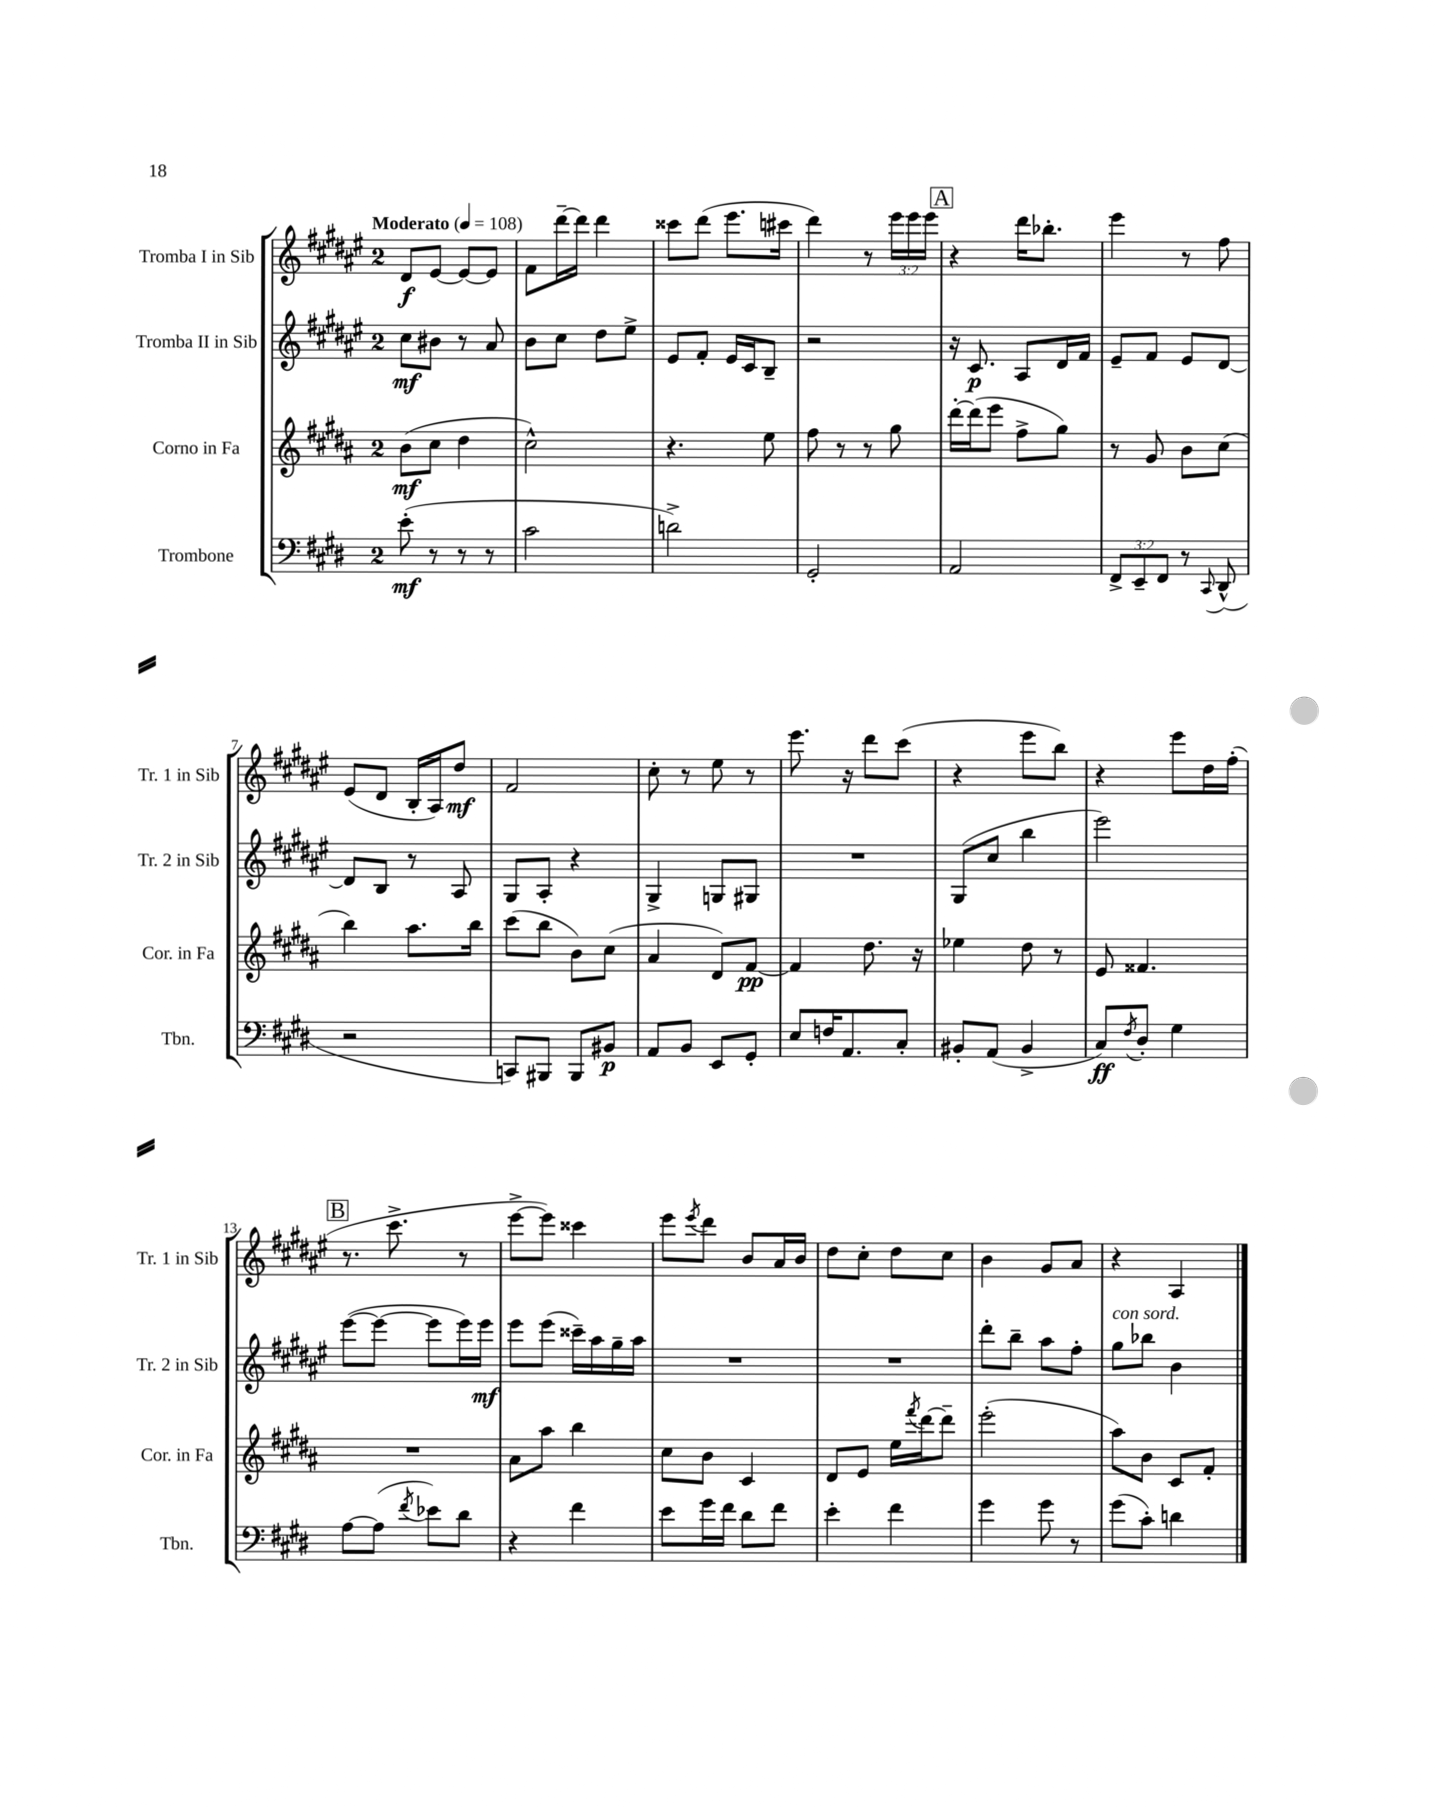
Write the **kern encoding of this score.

**kern	**dynam	**kern	**dynam	**kern	**dynam	**kern	**dynam
*part4	*part4	*part3	*part3	*part2	*part2	*part1	*part1
*staff4	*staff4	*staff3	*staff3	*staff2	*staff2	*staff1	*staff1
*I"Trombone	*	*I"Corno in Fa	*	*I"Tromba II in Sib	*	*I"Tromba I in Sib	*
*I'Tbn.	*	*I'Cor. in Fa	*	*I'Tr. 2 in Sib	*	*I'Tr. 1 in Sib	*
*clefF4	*	*clefG2	*	*clefG2	*	*clefG2	*
*k[f#c#g#d#]	*	*k[f#c#g#d#a#]	*	*k[f#c#g#d#a#e#]	*	*k[f#c#g#d#a#e#]	*
*M2/4	*	*M2/4	*	*M2/4	*	*M2/4	*
*MM108	*	*MM108	*	*MM108	*	*MM108	*
=1	=1	=1	=1	=1	=1	=1	=1
!	!	!	!	!	!	!LO:TX:a:B:t=Moderato	!
(8e'\	mf	(8b\L	mf	8cc#\L	mf	8d#/L	f
8r	.	8cc#\J	.	8b#X\J	.	[8e#/J	.
8r	.	4dd#\	.	8r	.	8e#/L_	.
8r	.	.	.	8a#/	.	8e#/J]	.
=2	=2	=2	=2	=2	=2	=2	=2
2c#\	.	2cc#^^\)	.	8b\L	.	8f#\L	.
.	.	.	.	8cc#\J	.	[16ddd#~\L	.
.	.	.	.	.	.	16ddd#\JJ]	.
.	.	.	.	8dd#\L	.	4ddd#\	.
.	.	.	.	8ee#^\J	.	.	.
=3	=3	=3	=3	=3	=3	=3	=3
2dn^\)	.	4.r	.	8e#/L	.	8ccc##X\L	.
.	.	.	.	8f#'/J	.	(8ddd#\J	.
.	.	.	.	16e#/LL	.	8.eee#\L	.
.	.	.	.	16c#/J	.	.	.
.	.	8ee\	.	8B~/J	.	.	.
.	.	.	.	.	.	16ccc#X\Jk	.
=4	=4	=4	=4	=4	=4	=4	=4
2GG#'/	.	8ff#\	.	2r	.	4ddd#\)	.
.	.	8r	.	.	.	.	.
.	.	8r	.	.	.	8r	.
.	.	8gg#\	.	.	.	24eee#\LL	.
.	.	.	.	.	.	24eee#\	.
.	.	.	.	.	.	24eee#\JJ	.
!!LO:REH:place=s1:t=A
=5	=5	=5	=5	=5	=5	=5	=5
2AA/	.	[16ddd#'\LL	.	16r	.	4r	.
.	.	(16ddd#\J]	.	8.c#/	p	.	.
.	.	8eee\J	.	.	.	.	.
.	.	8ff#^\L	.	8A#/L	.	16ddd#\KL	.
.	.	.	.	.	.	8.bb-X'\J	.
.	.	8gg#\J)	.	16d#/L	.	.	.
.	.	.	.	16f#/JJ	.	.	.
=6	=6	=6	=6	=6	=6	=6	=6
12FF#^/L	.	8r	.	8e#~/L	.	4eee#\	.
12EE~/	.	.	.	.	.	.	.
.	.	8g#/	.	8f#/J	.	.	.
12FF#/J	.	.	.	.	.	.	.
8r	.	8b\L	.	8e#/L	.	8r	.
8qqCC#/	.	.	.	.	.	.	.
(8DD#^^/	.	(8cc#\J	.	[8d#/J	.	8ff#\	.
!!LO:LB:g=z
=7	=7	=7	=7	=7	=7	=7	=7
2r	.	4bb\)	.	8d#/L]	.	(8e#/L	.
.	.	.	.	8B/J	.	8d#/J	.
.	.	8.aa#\L	.	8r	.	16B'/LL	.
.	.	.	.	.	.	16A#/J)	.
.	.	.	.	8A#/	.	8dd#/J	mf
.	.	16bb\Jk	.	.	.	.	.
=8	=8	=8	=8	=8	=8	=8	=8
8CCn/L)	.	(8ccc#\L	.	8G#/L	.	2f#/	.
8BBB#X/J	.	8bb\J	.	8A#'/J	.	.	.
8BBB#/L	.	8b\L)	.	4r	.	.	.
8BB#X/J	p	(8cc#\J	.	.	.	.	.
=9	=9	=9	=9	=9	=9	=9	=9
8AA/L	.	4a#/	.	4G#^/	.	8cc#'\	.
8BB/J	.	.	.	.	.	8r	.
8EE/L	.	8d#/L)	.	8Gn/L	.	8ee#\	.
8GG#'/J	.	[8f#/J	pp	8G#X/J	.	8r	.
=10	=10	=10	=10	=10	=10	=10	=10
8E/L	.	4f#/]	.	2r	.	8.eee#\	.
16Fn/K	.	.	.	.	.	.	.
8.AA/	.	.	.	.	.	16r	.
.	.	8.dd#\	.	.	.	8ddd#\L	.
8C#'/J	.	.	.	.	.	(8ccc#\J	.
.	.	16r	.	.	.	.	.
=11	=11	=11	=11	=11	=11	=11	=11
8BB#X'/L	.	4ee-X\	.	(8G#/L	.	4r	.
(8AA/J	.	.	.	8cc#/J	.	.	.
4BB#^/	.	8dd#\	.	4bb\	.	8eee#\L	.
.	.	8r	.	.	.	8bb\J)	.
=12	=12	=12	=12	=12	=12	=12	=12
8C#/L)	ff	8e/	.	2eee#\)	.	4r	.
8qF#/	.	.	.	.	.	.	.
8D#'/J	.	4.f##X/	.	.	.	.	.
4G#\	.	.	.	.	.	8eee#\L	.
.	.	.	.	.	.	16dd#\L	.
.	.	.	.	.	.	(16ff#'\JJ	.
!!LO:LB:g=z
!!LO:REH:place=s1:t=B
=13	=13	=13	=13	=13	=13	=13	=13
[8A\L	.	2r	.	([8eee#\L	.	8.r	.
(8A\J]	.	.	.	8eee#\J_	.	.	.
.	.	.	.	.	.	8.ccc#^\	.
8qf#/	.	.	.	.	.	.	.
8e-X\L)	.	.	.	8eee#\L]	.	.	.
8d#\J	.	.	.	16eee#\L)	.	8r	.
.	.	.	.	16eee#\JJ	mf	.	.
=14	=14	=14	=14	=14	=14	=14	=14
4r	.	8a#\L	.	8eee#\L	.	[8eee#^\L	.
.	.	8aa#\J	.	(8eee#\J	.	8eee#\J])	.
4f#\	.	4bb\	.	16ccc##X~\LL)	.	4ccc##X\	.
.	.	.	.	16aa#\	.	.	.
.	.	.	.	16gg#~\	.	.	.
.	.	.	.	16aa#\JJ	.	.	.
=15	=15	=15	=15	=15	=15	=15	=15
8e\L	.	8cc#\L	.	2r	.	8eee#\L	.
.	.	.	.	.	.	8qeee#/	.
16g#\L	.	8b\J	.	.	.	8ddd#\J	.
16f#\JJ	.	.	.	.	.	.	.
8d#\L	.	4c#/	.	.	.	8b/L	.
8f#\J	.	.	.	.	.	16a#/L	.
.	.	.	.	.	.	16b/JJ	.
=16	=16	=16	=16	=16	=16	=16	=16
4e'\	.	8d#/L	.	2r	.	8dd#\L	.
.	.	8e/J	.	.	.	8cc#'\J	.
4f#\	.	16ee\LL	.	.	.	8dd#\L	.
.	.	8qfff#/	.	.	.	.	.
.	.	[16ddd#\J	.	.	.	.	.
.	.	8ddd#~\J]	.	.	.	8cc#\J	.
=17	=17	=17	=17	=17	=17	=17	=17
4g#\	.	(2eee'\	.	8ddd#'\L	.	4b\	.
.	.	.	.	8bb~\J	.	.	.
8g#\	.	.	.	8aa#\L	.	8g#/L	.
8r	.	.	.	8ff#'\J	.	8a#/J	.
=18	=18	=18	=18	=18	=18	=18	=18
!	!	!	!	!LO:TX:a:i:t=con sord.	!	!	!
(8g#\L	.	8aa#\L)	.	8gg#\L	.	4r	.
8c#'\J)	.	8b\J	.	8bb-X\J	.	.	.
4dn\	.	8c#/L	.	4b\	.	4A#/	.
.	.	8f#'/J	.	.	.	.	.
==	==	==	==	==	==	==	==
*-	*-	*-	*-	*-	*-	*-	*-
